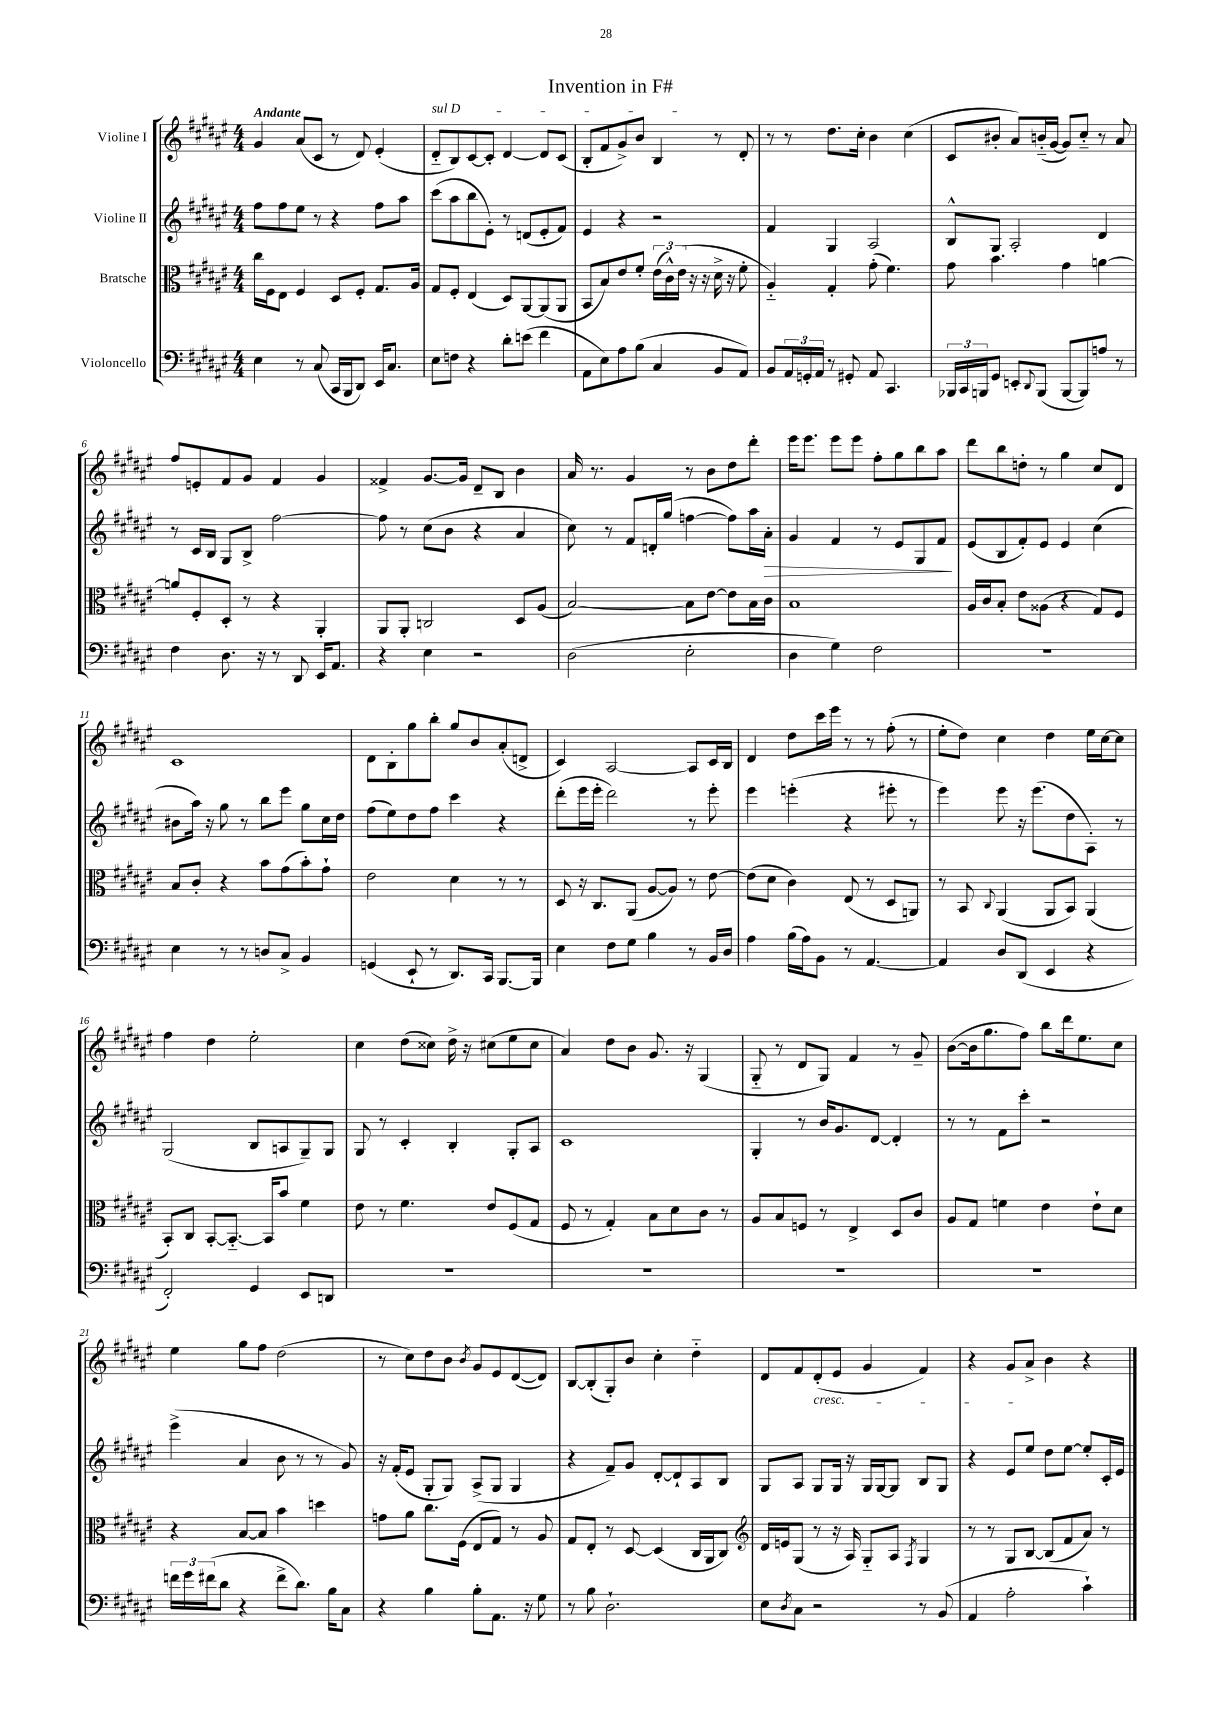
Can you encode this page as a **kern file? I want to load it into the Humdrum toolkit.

**kern	**kern	**kern	**dynam	**kern
*part4	*part3	*part2	*part2	*part1
*staff4	*staff3	*staff2	*staff2	*staff1
*I"Violoncello	*I"Bratsche	*I"Violine II	*	*I"Violine I
*clefF4	*clefC3	*clefG2	*	*clefG2
*k[f#c#g#d#a#e#]	*k[f#c#g#d#a#e#]	*k[f#c#g#d#a#e#]	*	*k[f#c#g#d#a#e#]
*M4/4	*M4/4	*M4/4	*	*M4/4
=1	=1	=1	=1	=1
!	!	!	!	!LO:TX:a:B:t=Andante
4E#\	16cc#\LL	8ff#\L	.	4g#/
.	16F#\J	.	.	.
.	8E#\J	8ff#\	.	.
8r	4F#/	8ee#\J	.	(8a#/L
(8C#/	.	8r	.	8c#/J
16CC#/LL	8D#/L	4r	.	8r
16BBB/J	.	.	.	.
8DD#/J)	8F#'/J	.	.	8d#/)
16EE#/KL	8.G#/L	8ff#\L	.	(4e#'/
8.C#/J	.	.	.	.
.	.	8aa#\J	.	.
.	16A#/Jk	.	.	.
=2	=2	=2	=2	=2
!	!	!	!	!LO:TX:a:i:t=sul D
8E#\L	8G#/L	(8ccc#\L	.	8d#/L
8Fn\J	8F#'/J	8aa#\	.	8B/)
4r	(4E#/	8bb\	.	[8c#/
.	.	8e#'\J)	.	8c#'/J]
8d#'\L	8D#/L)	8r	.	[4d#/
(8en\J	[8AA#/	(8dn/L	.	.
4f#\	(8AA#/]	8e#'/	.	8d#/L]
.	8AA#/J	8f#/J)	.	(8c#/J
=3	=3	=3	=3	=3
8AA#\L	8BB/L	4e#/	.	8B'/L
8E#\)	8B/)	.	.	8f#/
8A#\	8e#/	4r	.	8g#^/)
(8B\J	8f#'/J	.	.	8b/J
4C#/	(24e#\LL	2r	.	4B/
.	24c#^^\)	.	.	.
.	(24e#\JJ	.	.	.
.	16r	.	.	.
.	16r	.	.	.
8BB/L	16d#^\	.	.	8r
.	16r	.	.	.
8AA#/J)	8f#'\	.	.	8d#'/
=4	=4	=4	=4	=4
8BB/L	4A#/)	4f#/	.	8r
24AA#/L	.	.	.	8r
24GGn'/	.	.	.	.
24AA#/JJ	.	.	.	.
8r	4G#'/	4G#/	.	8.dd#\L
8GG#X'/	.	.	.	.
.	.	.	.	16cc#'\Jk
8AA#/	(8g#'\	2A#/	.	4b\
4.CC#/	4.f#\)	.	.	.
.	.	.	.	(4cc#\
=5	=5	=5	=5	=5
24BBB-X/LL	8g#\	8B^^/L	.	8c#/L
24CC#/	.	.	.	.
24BBBn/J	.	.	.	.
8GG#/J	4.b\	8G#/J	.	8b#X'/J
8EEn'/L	.	2A#'/	.	8a#/L)
8qqDD#/	.	.	.	.
(8BBB/J	.	.	.	(16bn/L
.	.	.	.	[16g#/JJ
[8BBB/L	4g#\	.	.	8g#/L])
8BBB/])	.	.	.	8cc#/J
8An/J	[4an\	4d#/	.	8r
8r	.	.	.	8a#/
!!LO:LB:g=z
=6	=6	=6	=6	=6
4F#\	8an/L]	8r	.	8ff#/L
.	8F#'/	16c#/LL	.	8en'/
.	.	16B/JJ	.	.
8.D#\	8D#'/J	8G#/L	.	8f#/
.	8r	8B^/J	.	8g#/J
16r	.	.	.	.
8r	4r	[2ff#\	.	4f#/
8DD#/	.	.	.	.
16EE#/KL	4AA#'/	.	.	4g#/
8.AA#/J	.	.	.	.
=7	=7	=7	=7	=7
4r	8AA#/L	8ff#\]	.	4f##X^/
.	8AA#'/J	8r	.	.
4E#\	2Cn/	(8cc#\L	.	[8.g#/L
.	.	8b\J	.	.
.	.	.	.	16g#/Jk]
2r	.	4r	.	8d#~/L
.	.	.	.	8B/J
.	8D#/L	4a#/	.	4b\
.	(8A#/J	.	.	.
=8	=8	=8	=8	=8
(2D#\	[2B/)	8cc#\)	.	16a#/
.	.	.	.	8.r
.	.	8r	.	.
.	.	8f#/L	.	4g#/
.	.	16dn'/L	.	.
.	.	(16gg#/JJ	.	.
2E#'\	8B\L]	[4ffn\	.	8r
.	[8e#\J	.	.	8b\L
.	8e#\L]	8ff\L])	.	8dd#\
.	16B\L	16aa#\L	.	8ddd#'\J
!	!	!	!LO:HP:b	!
.	16c#\JJ	16a#'\JJ	>	.
=9	=9	=9	=9	=9
4D#\	1B	4g#/	.	16eee#\KL
.	.	.	.	8.eee#\J
4G#\)	.	4f#/	.	8eee#\L
.	.	.	.	8eee#\J
2F#\	.	8r	.	8ff#'\L
.	.	8e#/L	.	8gg#\
.	.	8G#/	.	8bb\
.	.	8f#/J	.	8aa#\J
.	.	.	]	.
=10	=10	=10	=10	=10
1r	16A#/LL	(8e#/L	.	8ddd#\L
.	16c#/J	.	.	.
.	8B'/J	8B/	.	8bb\
.	8e#\L	8f#'/)	.	8ddn'\J
.	(8A##X\J	8e#/J	.	8r
.	4r	4e#/	.	4gg#\
.	8G#/L)	(4cc#\	.	8cc#/L
.	8F#/J	.	.	8d#/J
!!LO:LB:g=z
=11	=11	=11	=11	=11
4E#\	8B/L	8b#X\L	.	1c#
.	8c#'/J	16aa#\Jk)	.	.
.	.	16r	.	.
8r	4r	8gg#\	.	.
8r	.	8r	.	.
8Dn/L	8b\L	8bb\L	.	.
8C#^/J	(8g#\	8eee#\J	.	.
4BB/	8b'\)	8gg#\L	.	.
.	8g#`\J	16cc#\L	.	.
.	.	16dd#\JJ	.	.
=12	=12	=12	=12	=12
(4GGn/	2e#\	(8ff#\L	.	8d#\L
.	.	8ee#\)	.	8B'\
8EE#`/	.	8dd#\	.	8gg#\
8r	.	8ff#\J	.	8bb'\J
8.DD#/L)	4d#\	4ccc#\	.	8gg#/L
.	.	.	.	8b/
16CC#/Jk	.	.	.	.
[8.BBB/L	8r	4r	.	(8a#'/
.	8r	.	.	8dn^/J
16BBB/Jk]	.	.	.	.
=13	=13	=13	=13	=13
4E#\	8D#/	(8ddd#'\L	.	4c#/)
.	16r	16eee#\L	.	.
.	8.C#/L	16eee#'\JJ	.	.
8F#\L	.	2ddd#\)	.	[2A#/
8G#\J	(8AA#/J	.	.	.
4B\	[8A#/L	.	.	.
.	8A#/J])	.	.	.
8r	8r	8r	.	8A#/L]
16BB/LL	[8e#\	8eee#'\	.	16c#/L
16D#/JJ	.	.	.	16B/JJ
=14	=14	=14	=14	=14
4A#\	(8e#\L]	4eee#\	.	4d#/
.	8d#\J	.	.	.
(16B\LL	4c#\)	(4eeen'\	.	8dd#\L
16A#\J)	.	.	.	.
8BB\J	.	.	.	16ccc#\L
.	.	.	.	16eee#\JJ
8r	(8E#/	4r	.	8r
[4.AA#/	8r	.	.	8r
.	8D#/L	8eee#X'\	.	(8ff#'\
.	8AAn/J)	8r	.	8r
=15	=15	=15	=15	=15
4AA#/]	8r	4eee#\)	.	8ee#'\L
.	8BB/	.	.	8dd#\J)
.	8qqC#/	.	.	.
8D#/L	(4AA#/	8eee#\	.	4cc#\
(8DD#/J	.	16r	.	.
.	.	(8.eee#\L	.	.
4EE#/	8AA#/L	.	.	4dd#\
.	8BB/J)	8dd#\	.	.
4r	(4AA#/	8A#'\J)	.	16ee#\LL
.	.	.	.	[16cc#\J
.	.	8r	.	8cc#\J]
!!LO:LB:g=z
=16	=16	=16	=16	=16
2FF#'/)	8BB'/L)	(2G#/	.	4ff#\
.	8C#/J	.	.	.
.	[8BB'/L	.	.	4dd#\
.	8.BB/J_	.	.	.
4GG#/	.	8B/L	.	2ee#'\
.	16BB/KL]	.	.	.
.	8b/J	8An/	.	.
8EE#/L	4f#\	8G#~/)	.	.
8DDn/J	.	8G#/J	.	.
=17	=17	=17	=17	=17
1r	8e#\	8G#/	.	4cc#\
.	8r	8r	.	.
.	4.f#\	4c#'/	.	(8dd#\L
.	.	.	.	8cc##X\J)
.	.	4B'/	.	16dd#^\
.	.	.	.	16r
.	8e#/L	.	.	(8cc#X\L
.	(8F#/	8G#'/L	.	8ee#\
.	8G#/J	8A#/J	.	8cc#\J
=18	=18	=18	=18	=18
1r	8F#/	1c#	.	4a#/)
.	8r	.	.	.
.	4G#'/)	.	.	8dd#\L
.	.	.	.	8b\J
.	8B\L	.	.	8.g#/
.	8d#\	.	.	.
.	.	.	.	16r
.	8c#\J	.	.	(4G#/
.	8r	.	.	.
=19	=19	=19	=19	=19
1r	8A#/L	4G#'/	.	8G#/
.	8B/	.	.	8r
.	8Fn/J	8r	.	8d#/L
.	8r	16b/KL	.	8G#/J)
.	.	8.g#/	.	.
.	4E#^/	.	.	4f#/
.	.	[8d#/J	.	.
.	8D#/L	4d#'/]	.	8r
.	8c#/J	.	.	8g#~/
=20	=20	=20	=20	=20
1r	8A#/L	8r	.	([8b\L
.	8G#/J	8r	.	16b\k]
.	.	.	.	8.gg#\
.	4fn\	8f#\L	.	.
.	.	8ccc#'\J	.	8ff#\J)
.	4e#\	2r	.	8bb\L
.	.	.	.	16ddd#\k
.	.	.	.	8.ee#\
.	8e#`\L	.	.	.
.	8d#\J	.	.	8cc#\J
!!LO:LB:g=z
=21	=21	=21	=21	=21
24fn\LL	4r	(4eee#^\	.	4ee#\
24g#\	.	.	.	.
(24f#X\J	.	.	.	.
8d#\J	.	.	.	.
4r	[8B/L	4a#/	.	8gg#\L
.	8B/J]	.	.	8ff#\J
8f#^\L	4b\	8b\	.	(2dd#\
8.d#\J)	.	8r	.	.
.	4ddn\	8r	.	.
16B\KL	.	.	.	.
8C#\J	.	8g#/)	.	.
=22	=22	=22	=22	=22
4r	8gn\L	16r	.	8r
.	.	(16f#'/KL	.	.
.	8a#\J	8e#/J	.	8cc#\L)
4B\	8.cc#\L	8G#'/L	.	8dd#\
.	.	8G#/J)	.	8b\J
.	(16F#\Jk	.	.	.
.	.	.	.	8qb/
8B'\L	8E#/L	(8A#^/L	.	8g#/L
8.AA#\J	8G#/J)	8G#/J	.	8e#/
.	8r	4G#/	.	([8d#/
16r	.	.	.	.
8G#\	8A#/	.	.	8d#/J])
=23	=23	=23	=23	=23
8r	8G#/L	4r	.	[8B/L
8B\	8E#'/J	.	.	(8B'/]
2.D#`\	8r	8f#~/L)	.	8G#'/)
.	[8D#/	8g#/J	.	8b/J
.	(4D#/]	[8d#'/L	.	4cc#'\
.	.	8d#`/]	.	.
.	16C#/LL	8A#/	.	4dd#\
.	16AA#/J	.	.	.
.	8C#/J)	8B/J	.	.
=24	=24	=24	=24	=24
*	*clefG2	*	*	*
8E#\L	16d#/LL	8G#/L	.	8d#/L
.	16en/J	.	.	.
8qD#/	.	.	.	.
8C#\J	(8G#/J	8A#/J	.	8f#/
!	!	!	!	!LO:TX:b:i:t=cresc.
2r	8r	8G#/L	.	(8d#'/
.	16r	16G#/Jk	.	8e#/J
.	16A#/)	16r	.	.
.	8G#/L	16G#/LL	.	4g#/
.	.	[16G#/J	.	.
.	8A#/J	8G#/J]	.	.
.	8qF#/	.	.	.
8r	4G#/	8B/L	.	4f#/)
(8BB/	.	8G#/J	.	.
=25	=25	=25	=25	=25
4AA#/	8r	4r	.	4r
.	8r	.	.	.
2A#'\	8G#/L	8e#/L	.	8g#/L
.	[8B/J	8ee#/J	.	8a#^/J
.	(8B/L]	8dd#\L	.	4b\
.	8f#/	[8ee#\J	.	.
4c#`\)	8a#/J)	8ee#'/L]	.	4r
.	8r	16c#'/L	.	.
.	.	16e#/JJ	.	.
==	==	==	==	==
*-	*-	*-	*-	*-
